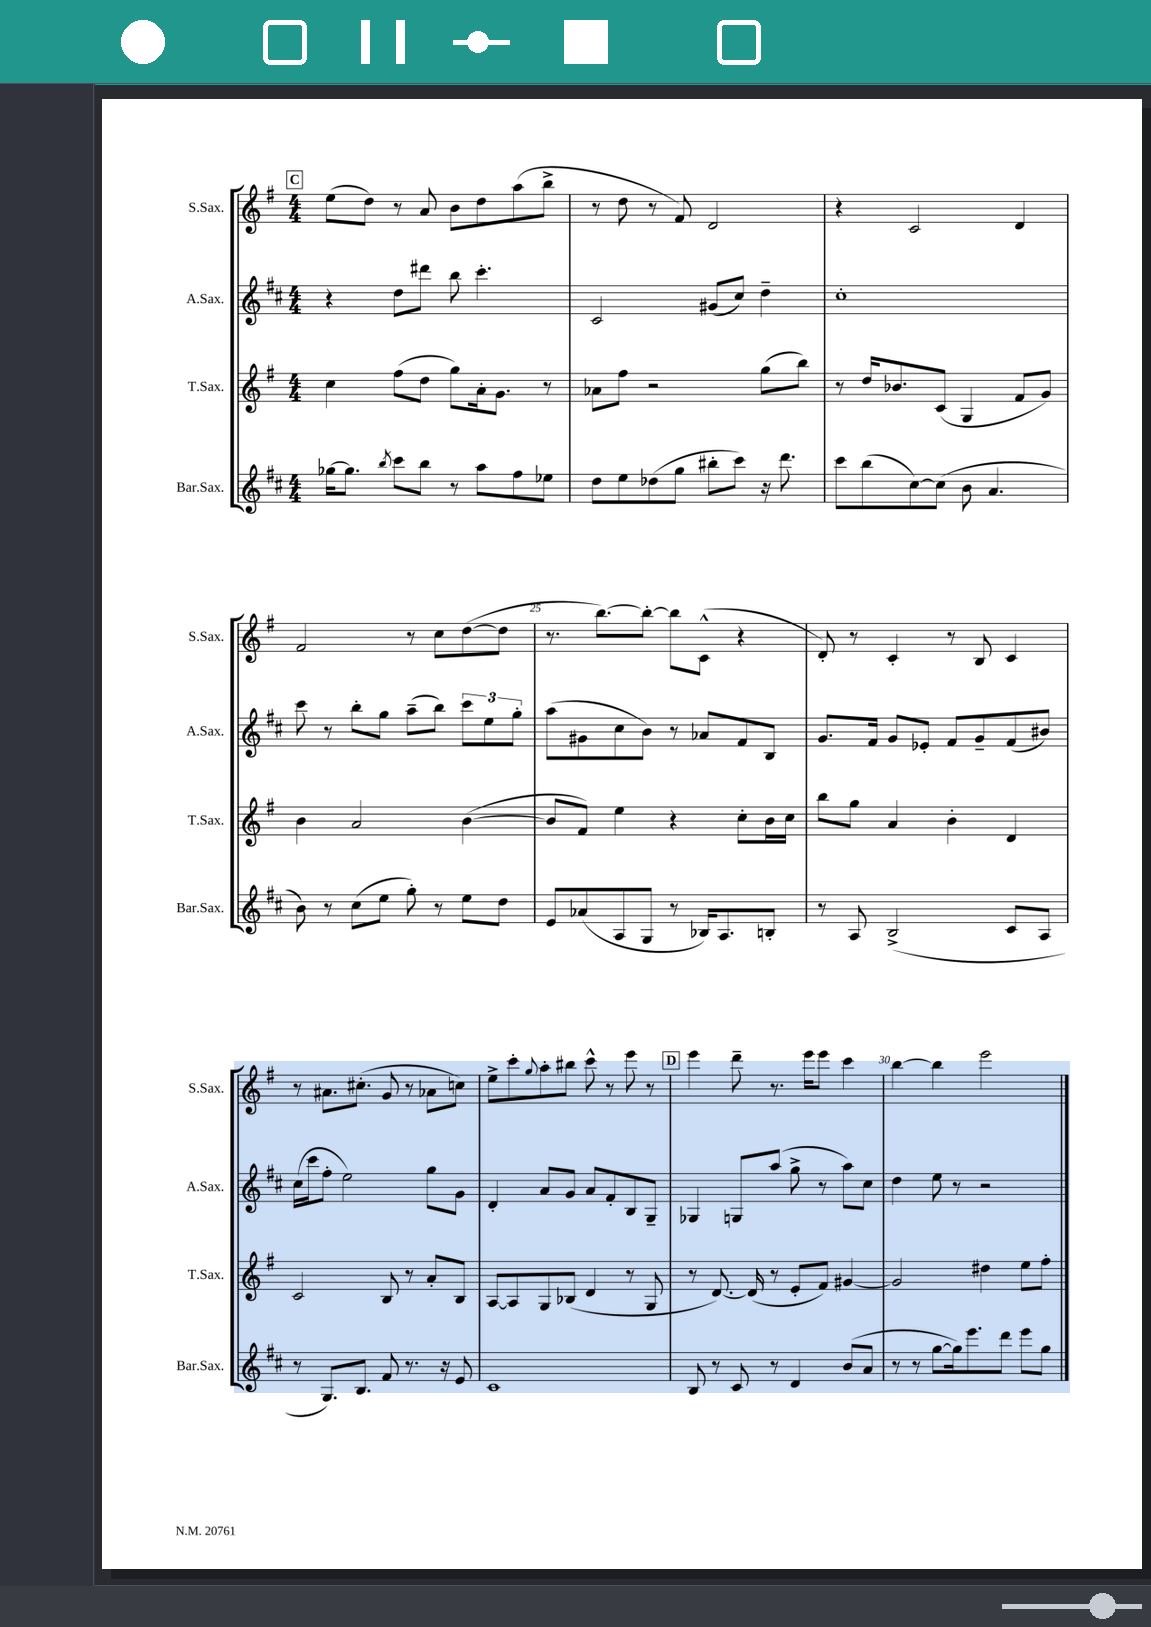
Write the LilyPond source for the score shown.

<<
\new StaffGroup <<
\new Staff = "s0" \with { instrumentName = "S.Sax." shortInstrumentName = "S.Sax." } {
    \clef treble \key g \major \numericTimeSignature \time 4/4
    \mark \markup { \box "C" } e''8( d''8) r8 a'8 b'8 d''8 a''8( b''8-> |
    r8 d''8 r8 fis'8) d'2 |
    r4 c'2 d'4 |
    fis'2 r8 c''8 d''8~( d''8 |
    r8. b''8.~) b''8~-. b''8 c'8-^( r4 |
    d'8-.) r8 c'4-. r8 b8 c'4 |
    r8 ais'8. cis''8.-.( g'8 r8 aes'8 c''8) |
    e''8-> c'''8-. \appoggiatura { g''8 } a''8-. bis''8 c'''8-^ r8 e'''8 r8 |
    \mark \markup { \box "D" } e'''4 d'''8-- r8. e'''16 e'''8 c'''4 |
    b''4~ b''4 e'''2 \bar "|." |
}
\new Staff = "s1" \with { instrumentName = "A.Sax." shortInstrumentName = "A.Sax." } {
    \clef treble \key d \major \numericTimeSignature \time 4/4
    \mark \markup { \box "C" } r4 d''8 dis'''8 b''8 cis'''4.-. |
    cis'2 gis'8( cis''8) d''4-- |
    cis''1-. |
    cis'''8 r8 b''8-. g''8 a''8--( b''8) \tuplet 3/2 { cis'''8 e''8 g''8-. } |
    a''8( gis'8 cis''8 b'8) r8 aes'8 fis'8 b8 |
    g'8. fis'16 g'8 ees'8-. fis'8 g'8-- fis'8( bis'8) |
    cis''16( cis'''16 fis''8-. e''2) g''8 g'8 |
    d'4-. a'8 g'8 a'8 fis'8-. b8 g8-- |
    \mark \markup { \box "D" } ges4 g8 a''8( g''8-> r8 a''8) cis''8 |
    d''4 e''8 r8 r2 \bar "|." |
}
\new Staff = "s2" \with { instrumentName = "T.Sax." shortInstrumentName = "T.Sax." } {
    \clef treble \key g \major \numericTimeSignature \time 4/4
    \mark \markup { \box "C" } c''4 fis''8( d''8 g''8) a'16-. g'8. r8 |
    aes'8 fis''8 r2 g''8( b''8) |
    r8 d''16 bes'8. c'8( g4 fis'8 g'8) |
    b'4 a'2 b'4~( |
    b'8 fis'8) e''4 r4 c''8-. b'16 c''16 |
    b''8 g''8 a'4 b'4-. d'4 |
    c'2 b8 r8 a'8-. b8 |
    a8~ a8 g8 bes8( d'4 r8 g8 |
    \mark \markup { \box "D" } r8 d'8.~) d'16( r8 e'8-. fis'8) gis'4~ |
    gis'2 dis''4 e''8 fis''8-. \bar "|." |
}
\new Staff = "s3" \with { instrumentName = "Bar.Sax." shortInstrumentName = "Bar.Sax." } {
    \clef treble \key d \major \numericTimeSignature \time 4/4
    \mark \markup { \box "C" } ges''16~ ges''8. \acciaccatura { b''8 } cis'''8 b''8 r8 a''8 fis''8 ees''8 |
    d''8 e''8 des''8( g''8 bis''8-. cis'''8) r16 d'''8. |
    cis'''8 b''8( cis''8~) cis''8( b'8 a'4. |
    b'8) r8 cis''8( e''8 g''8-.) r8 e''8 d''8 |
    e'8 aes'8( a8 g8 r8 bes16) a8. b8-. |
    r8 a8 b2->( cis'8 a8 |
    r8 g8.) b8. fis'8 r8. r16 e'8 |
    cis'1 |
    \mark \markup { \box "D" } b8 r8 cis'8 r8 d'4 b'8( a'8 |
    r8 r8 g''8~ g''16) e'''8. d'''8 e'''8 g''8 \bar "|." |
}
>>
>>
\layout { \context { \Score currentBarNumber = #21 \override BarNumber.break-visibility = ##(#f #t #t) barNumberVisibility = #(every-nth-bar-number-visible 5) } }
